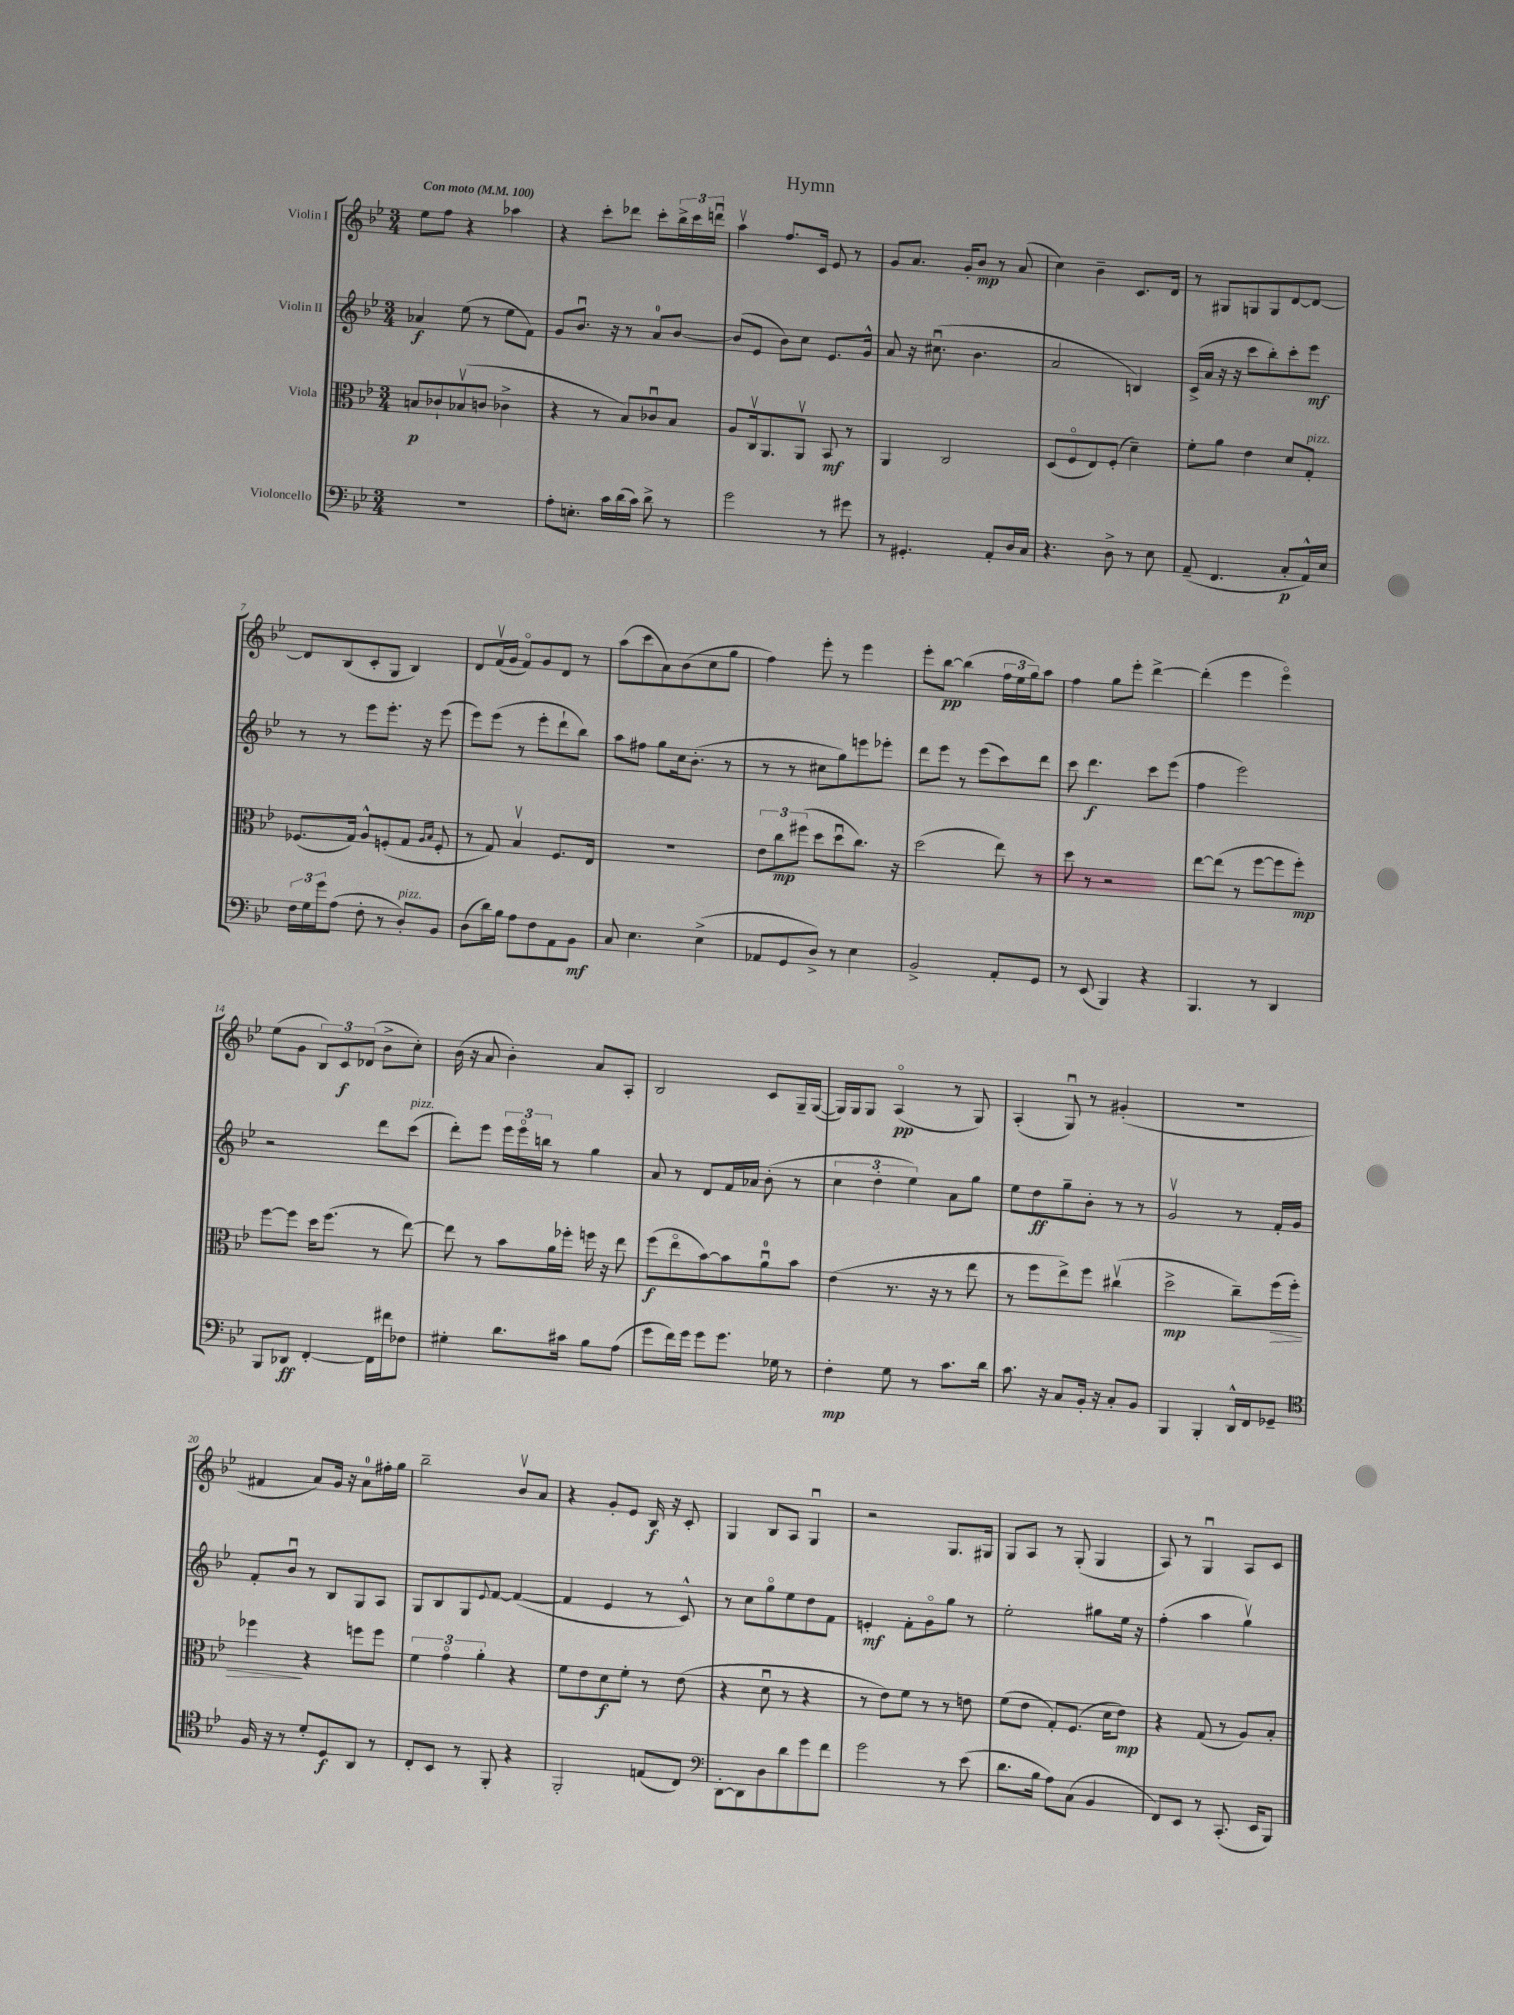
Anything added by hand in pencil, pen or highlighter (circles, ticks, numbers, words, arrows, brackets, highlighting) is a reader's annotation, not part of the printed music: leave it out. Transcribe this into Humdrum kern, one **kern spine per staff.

**kern	**kern	**kern	**kern
*staff4	*staff3	*staff2	*staff1
*clefF4	*clefC3	*clefG2	*clefG2
*k[b-e-]	*k[b-e-]	*k[b-e-]	*k[b-e-]
*M3/4	*M3/4	*M3/4	*M3/4
*MM100	*MM100	*MM100	*MM100
2.r	8B/L	4a-/	8ee-\L
.	8c-`/	.	8ff\J
.	(8B-v/	(8ee-\	4r
.	8c/J	8r	.
.	4c-^\	8ee-\L	4aa-\
.	.	8f\J)	.
=	=	=	=
8A'\L	4r	8g/L	4r
8.E'\J	.	8.b-u/J	.
.	8r	.	8ccc'\L
16c\LL	.	16r	.
(16d\	8B-/L)	8r	8ddd-\J
16c\JJ)	.	.	.
8d^\	8c-u/	8a/L	8ccc'\L
8r	8B-/J	[8b-/J	24bb-^\L
.	.	.	24ccc\
.	.	.	24dddu\JJ
=	=	=	=
2g\	8A/L	(8b-/]L	4aav\
.	16Cv/k	8e-/J	.
.	8.AA/	.	.
.	.	8b-\L)	8.ff/L
.	8AAv/J	8cc\J	.
.	.	.	16c/Jk
8r	8BB-/	8.e-/L	8e-/
8g#\	8r	.	8r
.	.	16g^^/Jk	.
=	=	=	=
8r	4AA/	8a/	8g/L
4.GG#'/	.	16r	8.a/J
.	.	(8.cc#u\	.
.	2C/	.	.
.	.	.	16g'/LK
.	.	4.b-\	8b-/J
8AA'/L	.	.	8r
16D/L	.	.	(8a/
16C/JJ	.	.	.
=	=	=	=
4.r	(8D/L	2a/	4cc\)
.	8Fo/	.	.
.	8E-/)	.	4b-~\
8D^\	(8F'/J	.	.
8r	4d~\)	4B/)	8.c/L
8E-\	.	.	.
.	.	.	16d/Jk
=	=	=	=
(8AA~/	8f'\L	(16c^/LL	8r
.	.	16a/JJ	.
4.FF/	8a\J	16r	8G#/L
.	.	16r	.
.	4e-\	8ccc\L	8G/
.	.	8bb-'\)	8G/
8C'/L	8d/L	8ccc'\	[8d/
16AA^^/L)	8G'/J	8eee-\J	8d/_J
16E-/JJ	.	.	.
=	=	=	=
24F\LL	(8.F-/L	8r	8d/]L
24G\	.	.	.
24g\J	.	.	.
(8A\J	.	8r	(8B-/
.	16G/Jk)	.	.
8F'\	8A^^/L	8eee-\L	8c'/
8r	(8F'/	8.eee-'\J	8G/J
8D'/L)	8G/J	.	4B-/)
.	.	16r	.
.	16qqA/LL	.	.
.	16qqB-/JJ	.	.
8BB-/J	8F'/	(8eee-\	.
=	=	=	=
(8D\L	8r	8eee-\L)	8d/L
16d\L)	8G/)	(8eee-\J	(16fv/L
16B-\JJ	.	.	16g/JJ
8A\L	4B-v/	8r	8fo/L)
8F\	.	8eee-'\L	8g/
8AA\	8.F/L	8ddd`\	8d/J
8BB-\J	.	8bb-\J)	8r
.	16E-/Jk	.	.
=	=	=	=
8C/	2.r	8aa\L	(8aa\L
4.E-\	.	8ff#\J	8ccc\
.	.	8gg\L	8a\)
.	.	16cc\k	(8b-\
.	.	(8.b-'\J	.
(4E-^\	.	.	8cc\
.	.	8r	8gg\J
=	=	=	=
8AA-/L	12e-\L	8r	4ff\)
.	12cc\	.	.
8GG/	.	8r	.
.	(12ff#\J	.	.
8D^/J)	8dd\L	8cc#\L	8eee-'\
8r	8ddu\	8gg\)	8r
4E-\	8.cc\J)	8eee\	4eee-\
.	.	8eee-'\J	.
.	16r	.	.
=	=	=	=
2BB-^/	(2dd\	8ddd\L	8eee-'\L
.	.	8eee-\J	[8bb-\J
.	.	8r	(4bb-\]
.	.	(8eee-\L	.
8AA'/L	8ee-\)	8ccc\)	24ff\LL
.	.	.	24ee-\
.	.	.	24gg\J)
8GG/J	8r	8ddd\J	8aa\J
=	=	=	=
8r	8dd\	8ccc\	4ff\
(8EE-/	8r	4.ddd\	.
4BBB-/)	2r	.	8gg\L
.	.	.	8eee-'\J
4r	.	8ccc\L	[4ddd^\
.	.	(8eee-\J	.
=	=	=	=
4.BBB-/	[8ee-\L	4ff\	(4ddd'\]
.	(8ee-\]J	.	.
.	8r	2eee-\)	4eee-\
8r	[8ff\L	.	.
4DD/	8ff\]	.	4eee-o\)
.	8ff'\J)	.	.
=	=	=	=
8BBB-/L	[8ff\L	2r	(8ee-\L
8DD-/J	8ff\]J	.	8g\J
[4FF'/	16dd\LK	.	12B-/L)
.	(8.ff\J	.	.
.	.	.	12c/
.	.	.	(12d-/J
16FF\]LL	8r	8ddd\L	8b-^\L
16f#\J	.	.	.
8F-\J	[8ee-\)	(8ccc\J	8cc'\J)
=	=	=	=
4G#'\	8ee-\]	8ddd'\L)	(16b-\
.	.	.	16r
.	8r	8eee-\J	8a/
8.d\L	8b-\L	24eee-\LL	4b-'\)
.	.	24eee-o\	.
.	.	24bb\JJ	.
.	16a\L	8r	.
16c#\Jk	16ff-'\JJ	.	.
8B-\L	16ff\	4gg\	8a/L
.	16r	.	.
(8A\J	8ee-\	.	8A'/J
=	=	=	=
8g\L	(8ff\L	8a/	2B-/
16f\L)	8ee-o\	8r	.
16g\JJ	.	.	.
8g\L	[8b-\)	8d/L	.
8.g\J	8b-\]	16f/L	.
.	.	16a-/JJ	.
.	8au\	(8b-'\	8c/L
16G-\	.	.	.
8r	8b-\J	8r	16G~/L
.	.	.	([16G/JJ
=	=	=	=
4F'\	(4e-\	6cc\	16G/]LL)
.	.	.	16G/J
.	.	.	8G/J
.	.	6dd'\	.
8G\	8.r	.	(4Ao/
.	.	6ee-\)	.
8r	.	.	.
.	16r	.	.
8.c\L	8r	8a\L	8r
.	8ee-\	8gg\J	8G/)
16d\Jk	.	.	.
=	=	=	=
8.c\	8r	8ee-\L	(4A'/
.	8ff\L	8dd\	.
16r	.	.	.
8C/L	8ee-^\)	8gg~\	8Gu/)
16BB-'/Jk	8ff\J	8b-'\J	8r
16r	.	.	.
8C'/L	(4cc#v\	8r	(4g#'/
8BB-/J	.	8r	.
=	=	=	=
4BBB-/	2dd^\	2gv/	2.r
4BBB-'/	.	.	.
16DD^^/LL	8cc~\L)	8r	.
16FF/J	.	.	.
8GG-~/J	(16ff\L	16f'/LL	.
.	16ff'\JJ)	16g/JJ	.
=	=	=	=
*clefC4	*	*	*
16F/	4ff-\	8f'/L	4f#/
16r	.	.	.
8r	.	8b-u/J	.
8d'/L	4r	8r	8a/L)
8D/	.	8B-/L	16g/Jk
.	.	.	16r
8AA/J	8ff\L	8G/	8a\L
8r	8ff\J	8A/J	16ff#'\L
.	.	.	16gg\JJ
=	=	=	=
8C'/L	6f\	8G/L	2bb-~\
8BB-/J	.	8B-/	.
.	6go\	.	.
8r	.	8G/	.
.	6a'\	.	.
.	.	8qqe-/	.
8FF'/	.	[8f/J	.
4r	4r	(4f/_	8b-v/L
.	.	.	8a/J
=	=	=	=
2FF'/	8f\L	4f/]	4r
.	8e-\	.	.
.	8d\	4e-/	8g'/L
.	8f'\J	.	8e-/J
(8E/L	8r	8r	16B-/
.	.	.	16r
8C/J)	(8e-\	8c^^/)	8c'/
=	=	=	=
*clefF4	*	*	*
[8DD'\L	4r	8r	4G/
8DD\]	.	8cc\L	.
8D\	8du\	8ggo\	8B-/L
8d\	8r	8ee-\	8A/J
8g\	4r	8dd\	4Gu/
8f\J	.	8f\J	.
=	=	=	=
2g\	8r	4e'/	2r
.	8e-\L)	.	.
.	8f\J	8f'\L	.
.	8r	8go\	.
8r	8r	8gg\J	8.G/L
(8e-\	8e\	8r	.
.	.	.	16G#/Jk
=	=	=	=
8.d\L	(8f\L	2ee-'\	8G/L
.	8e-\J	.	8A/J
16B-\Jk	.	.	.
8A\L)	8G'/L)	.	8r
(8C\J	(8.F/J	.	(8G'/
4BB-/	.	8gg#\L	4G/
.	16d\LK	.	.
.	8e-\J)	16ee-\Jk	.
.	.	16r	.
=	=	=	=
8FF/L)	4r	(4ff'\	8A/)
8EE-/J	.	.	8r
8r	(8G/	4aa\	4Gu/
(8.CC'/	8r	.	.
.	8A/L)	4ggv\)	8A/L
16EE-/LK	.	.	.
8BBB-/J)	8B-'/J	.	8c/J
==	==	==	==
*-	*-	*-	*-
